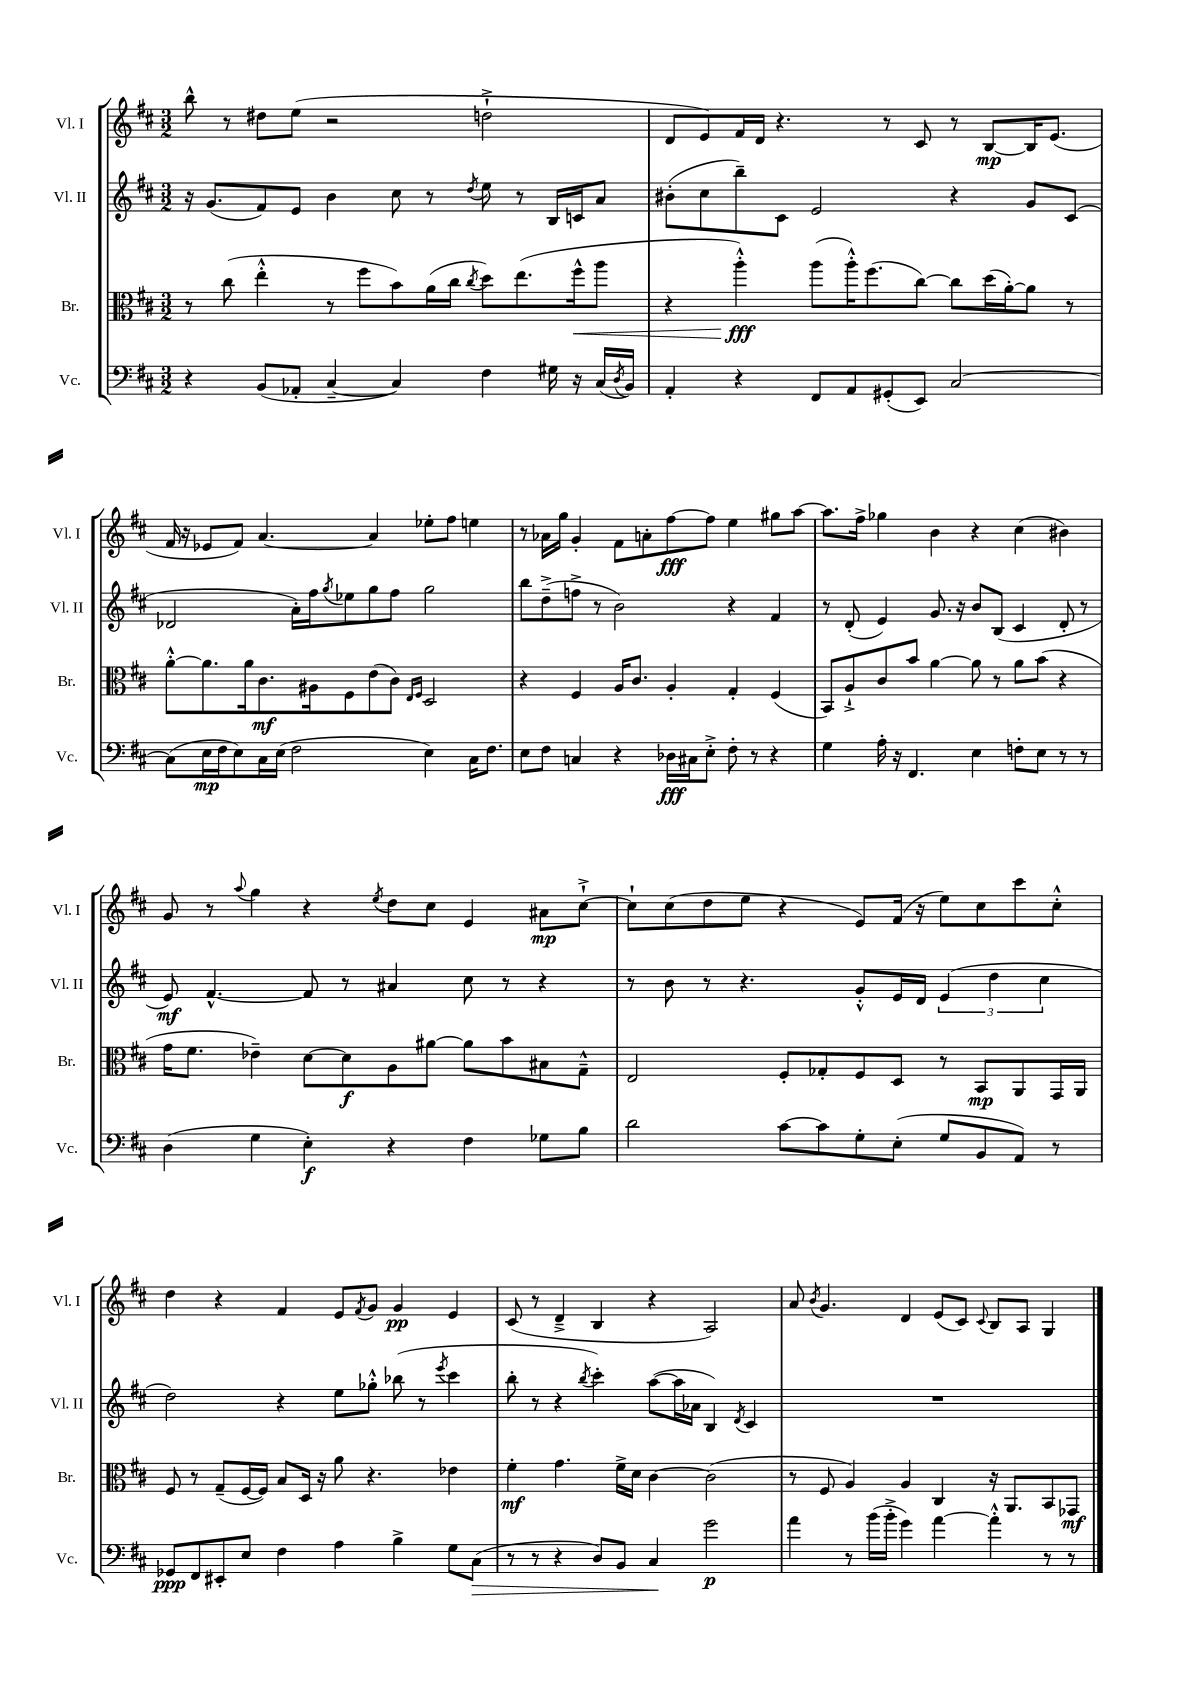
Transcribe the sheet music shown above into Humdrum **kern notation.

**kern	**dynam	**kern	**dynam	**kern	**dynam	**kern	**dynam
*part4	*part4	*part3	*part3	*part2	*part2	*part1	*part1
*staff4	*staff4	*staff3	*staff3	*staff2	*staff2	*staff1	*staff1
*I"Vc.	*	*I"Br.	*	*I"Vl. II	*	*I"Vl. I	*
*I'Vc.	*	*I'Br.	*	*I'Vl. II	*	*I'Vl. I	*
*clefF4	*	*clefC3	*	*clefG2	*	*clefG2	*
*k[f#c#]	*	*k[f#c#]	*	*k[f#c#]	*	*k[f#c#]	*
*M3/2	*	*M3/2	*	*M3/2	*	*M3/2	*
=77	=77	=77	=77	=77	=77	=77	=77
4r	.	8r	.	16r	.	8bb^^\	.
.	.	.	.	(8.g/L	.	.	.
.	.	(8cc#\	.	.	.	8r	.
(8BB/L	.	4ee'^^\	.	8f#/)	.	8dd#X\L	.
8AA-X'/J	.	.	.	8e/J	.	(8ee\J	.
[4C#~/	.	8r	.	4b\	.	2r	.
.	.	8ff#\L	.	.	.	.	.
4C#/])	.	8b\)	.	8cc#\	.	.	.
.	.	(16a\L	.	8r	.	.	.
.	.	16cc#\JJ	.	.	.	.	.
.	.	8qcc#/	.	8qdd/	.	.	.
4F#\	.	8dd\L)	.	8ee\	.	2ddn`^\	.
.	.	(8.ee\	.	8r	.	.	.
16G#X\	.	.	.	16B/LL	.	.	.
!	!	!	!LO:HP:b	!	!	!	!
16r	.	16ff#^^\k	<	16cn/J	.	.	.
(16C#/LL	.	8aa\J	.	8a/J	.	.	.
8qD/	.	.	.	.	.	.	.
16BB/JJ)	.	.	.	.	.	.	.
=78	=78	=78	=78	=78	=78	=78	=78
4AA'/	.	4r	.	(8b#X'\L	.	8d/L	.
.	.	.	.	8cc#\	.	8e/)	.
4r	.	4aa'^^\)	fff	8bb~\)	.	16f#/L	.
.	.	.	.	.	.	16d/JJ	.
.	.	.	.	8c#\J	.	4.r	.
8FF#/L	.	(8aa\L	[	2e/	.	.	.
8AA/	.	16aa'^^\K)	.	.	.	.	.
.	.	(8.ff#\	.	.	.	.	.
(8GG#X'/	.	.	.	.	.	8r	.
8EE/J)	.	[8cc#\J)	.	.	.	8c#/	.
[2C#/	.	8cc#\L]	.	4r	.	8r	.
.	.	(16dd\L	.	.	.	[8B/L	mp
.	.	[16a'\J)	.	.	.	.	.
.	.	8a\J]	.	8g/L	.	16B/K]	.
.	.	.	.	.	.	(8.e/J	.
.	.	8r	.	(8c#/J	.	.	.
!!LO:LB:g=z
=79	=79	=79	=79	=79	=79	=79	=79
(8C#\L]	.	[8a'^^\L	.	2d-X/	.	16f#/	.
.	.	.	.	.	.	16r	.
16E\L	mp	8.a\]	.	.	.	8e-X/L	.
16F#\J	.	.	.	.	.	.	.
8E\)	.	.	.	.	.	8f#/J)	.
.	.	16a\k	.	.	.	.	.
16C#\L	.	8.c#\	mf	.	.	[4.a/	.
(16E\JJ	.	.	.	.	.	.	.
2F#\	.	.	.	16a'\LL)	.	.	.
.	.	16A#X\k	.	16ff#\J	.	.	.
.	.	.	.	8qgg/	.	.	.
.	.	8F#\	.	8ee-X\	.	.	.
.	.	(8e\	.	8gg\	.	4a/]	.
.	.	8c#\J)	.	8ff#\J	.	.	.
.	.	16qqE/LL	.	.	.	.	.
.	.	16qqF#/JJ	.	.	.	.	.
4E\)	.	2D/	.	2gg\	.	8ee-X'\L	.
.	.	.	.	.	.	8ff#\J	.
16C#\KL	.	.	.	.	.	4een\	.
8.F#\J	.	.	.	.	.	.	.
=80	=80	=80	=80	=80	=80	=80	=80
8E\L	.	4r	.	8bb\L	.	8r	.
8F#\J	.	.	.	(8dd~^\	.	16a-X\LL	.
.	.	.	.	.	.	16gg\JJ	.
4Cn/	.	4F#/	.	8ffn^\J	.	4g'/	.
.	.	.	.	8r	.	.	.
4r	.	16A/KL	.	2b\)	.	8f#\L	.
.	.	8.c#/J	.	.	.	.	.
.	.	.	.	.	.	8an'\	.
16D-X\LL	fff	4A'/	.	.	.	[8ff#\	fff
16C#X\J	.	.	.	.	.	.	.
8E'^\J	.	.	.	.	.	8ff#\J]	.
8F#'\	.	4G'/	.	4r	.	4ee\	.
8r	.	.	.	.	.	.	.
4r	.	(4F#/	.	4f#/	.	8gg#X\L	.
.	.	.	.	.	.	[8aa\J	.
=81	=81	=81	=81	=81	=81	=81	=81
4G\	.	8BB/L)	.	8r	.	8.aa\L]	.
.	.	8A`^/	.	(8d'/	.	.	.
.	.	.	.	.	.	16ff#^\Jk	.
16A'\	.	8c#/	.	4e/)	.	4gg-X\	.
16r	.	.	.	.	.	.	.
4.FF#/	.	8b/J	.	.	.	.	.
.	.	[4a\	.	8.g/	.	4b\	.
.	.	.	.	16r	.	.	.
4E\	.	8a\]	.	8b/L	.	4r	.
.	.	8r	.	(8B/J	.	.	.
8Fn'\L	.	8a\L	.	4c#/	.	(4cc#\	.
8E\J	.	(8b\J	.	.	.	.	.
8r	.	4r	.	8d'/	.	4b#X\)	.
8r	.	.	.	8r	.	.	.
!!LO:LB:g=z
=82	=82	=82	=82	=82	=82	=82	=82
(4D\	.	16g\KL	.	8e/)	mf	8g/	.
.	.	8.f#\J	.	.	.	.	.
.	.	.	.	[4.f#^^/	.	8r	.
.	.	.	.	.	.	8qqaa/	.
4G\	.	4e-X~\)	.	.	.	4gg\	.
4E'\)	f	[8d\L	.	8f#/]	.	4r	.
.	.	8d\]	f	8r	.	.	.
.	.	.	.	.	.	8qee/	.
4r	.	8A\	.	4a#X/	.	8dd\L	.
.	.	[8a#X\J	.	.	.	8cc#\J	.
4F#\	.	8a#\L]	.	8cc#\	.	4e/	.
.	.	8b\	.	8r	.	.	.
8G-X\L	.	8B#X\	.	4r	.	8a#X\L	mp
8B\J	.	8G~^^\J	.	.	.	[8cc#`^\J	.
=83	=83	=83	=83	=83	=83	=83	=83
2d\	.	2E/	.	8r	.	8cc#`\L]	.
.	.	.	.	8b\	.	(8cc#\	.
.	.	.	.	8r	.	8dd\	.
.	.	.	.	4.r	.	8ee\J	.
[8c#\L	.	8F#'/L	.	.	.	4r	.
8c#\]	.	8G-X'/	.	.	.	.	.
8G'\	.	8F#/	.	8g'^^/L	.	8e/L)	.
(8E'\J	.	8D/J	.	16e/L	.	(16f#/Jk	.
.	.	.	.	16d/JJ	.	16r	.
8G/L	.	8r	.	(6e/	.	8ee\L)	.
8BB/	.	8BB/L	mp	.	.	8cc#\	.
.	.	.	.	6dd\	.	.	.
8AA/J)	.	8AA/	.	.	.	8ccc#\	.
.	.	.	.	6cc#\	.	.	.
8r	.	16GG/L	.	.	.	8cc#'^^\J	.
.	.	16AA/JJ	.	.	.	.	.
!!LO:LB:g=z
=84	=84	=84	=84	=84	=84	=84	=84
8GG-X/L	ppp	8F#/	.	2dd\)	.	4dd\	.
8FF#/	.	8r	.	.	.	.	.
8EE#X'/	.	(8G~/L	.	.	.	4r	.
8E/J	.	[16F#/L	.	.	.	.	.
.	.	16F#/JJ])	.	.	.	.	.
4F#\	.	8B/L	.	4r	.	4f#/	.
.	.	16D/Jk	.	.	.	.	.
.	.	16r	.	.	.	.	.
4A\	.	8a\	.	8ee\L	.	8e/L	.
.	.	.	.	.	.	8qf#/	.
.	.	4.r	.	8gg-X'^^\J	.	8g/J	.
4B^\	.	.	.	(8bb-X\	.	4g/	pp
.	.	.	.	8r	.	.	.
.	.	.	.	8qeee/	.	.	.
8G\L	.	4e-X\	.	4ccc#\	.	4e/	.
!	!LO:HP:b	!	!	!	!	!	!
(8C#\J	>	.	.	.	.	.	.
=85	=85	=85	=85	=85	=85	=85	=85
8r	.	4f#'\	mf	8bb'\	.	(8c#/	.
8r	.	.	.	8r	.	8r	.
4r	.	4.g\	.	4r	.	4d~^/	.
.	.	.	.	8qbb/	.	.	.
8D/L)	.	.	.	4ccc#'\)	.	4B/	.
8BB/J	.	16f#^\LL	.	.	.	.	.
.	.	16d\JJ	.	.	.	.	.
4C#/	.	[4c#\	.	([8aa\L	.	4r	.
.	.	.	.	16aa\L]	.	.	.
.	.	.	.	16a-X\JJ	.	.	.
2g\	] p	(2c#\]	.	4B/)	.	2A/)	.
.	.	.	.	8qd/	.	.	.
.	.	.	.	4c#/	.	.	.
=86	=86	=86	=86	=86	=86	=86	=86
4a\	.	8r	.	1.r	.	8a/	.
.	.	.	.	.	.	8qb/	.
.	.	8F#/	.	.	.	4.g/	.
8r	.	4A/)	.	.	.	.	.
(16b\LL	.	.	.	.	.	.	.
16b'^\JJ	.	.	.	.	.	.	.
4g\)	.	4A/	.	.	.	4d/	.
[4a\	.	4C#/	.	.	.	(8e/L	.
.	.	.	.	.	.	8c#/J)	.
.	.	.	.	.	.	8qqc#/	.
4a'^^\]	.	16r	.	.	.	8B/L	.
.	.	8.AA/L	.	.	.	.	.
.	.	.	.	.	.	8A/J	.
8r	.	8BB/	.	.	.	4G/	.
8r	.	8GG-X/J	mf	.	.	.	.
==	==	==	==	==	==	==	==
*-	*-	*-	*-	*-	*-	*-	*-
